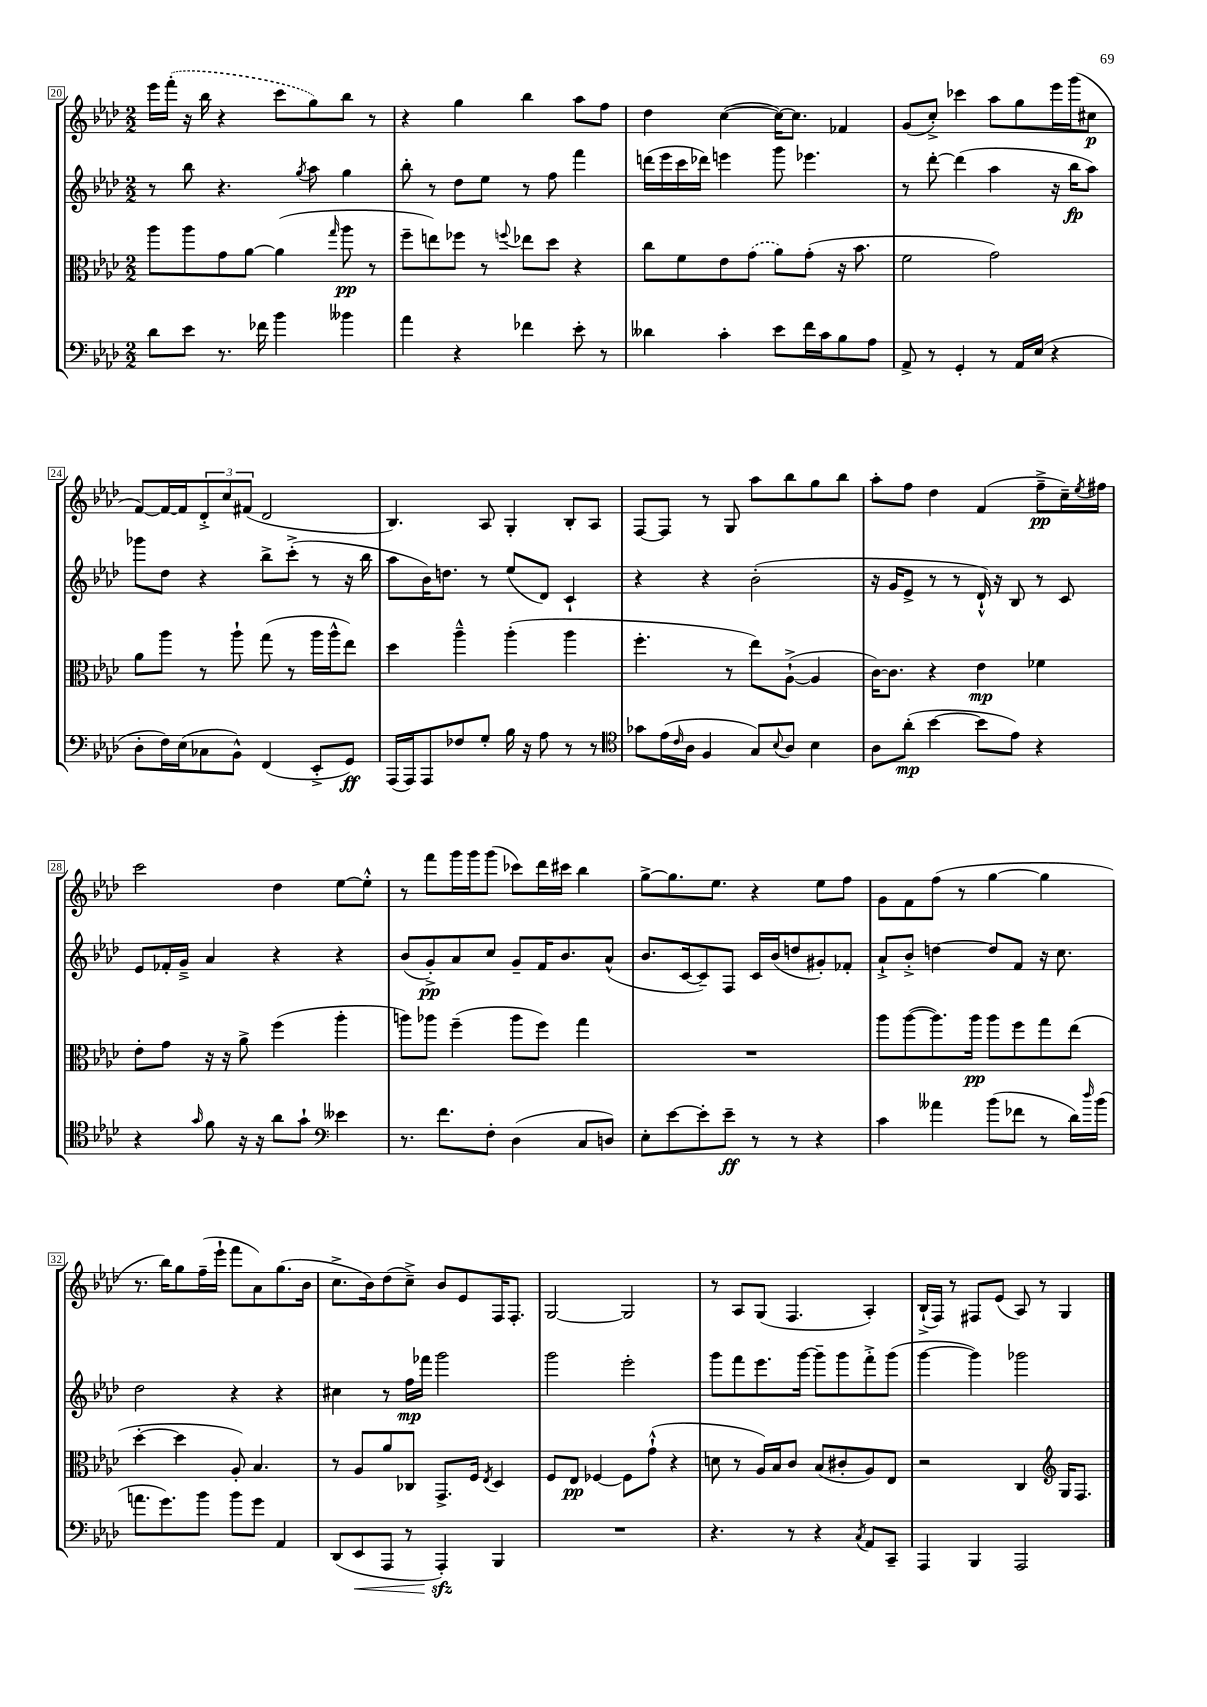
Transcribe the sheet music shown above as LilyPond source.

<<
\new StaffGroup <<
\new Staff = "s0" {
    \clef treble \key aes \major \numericTimeSignature \time 2/2
    ees'''16 \once \slurDashed f'''16-.( r16 bes''16 r4 c'''8 g''8) bes''8 r8 |
    r4 g''4 bes''4 aes''8 f''8 |
    des''4 c''4~( c''16~) c''8. fes'4 |
    g'8( c''8-.->) ces'''4 aes''8 g''8 ees'''16 g'''16( cis''8\p |
    f'8~) f'16~ f'16 \tuplet 3/2 { des'8-.-> c''8 fis'8( } des'2 |
    bes4.) aes8 g4-. bes8-. aes8 |
    f8~ f8 r8 g8 aes''8 bes''8 g''8 bes''8 |
    aes''8-. f''8 des''4 f'4( f''8--->\pp c''16--) \acciaccatura { ees''8 } fis''16 |
    c'''2 des''4 ees''8~ ees''8-.-^ |
    r8 f'''8 g'''16 g'''16 g'''8( ces'''8) des'''16 cis'''16 bes''4 |
    g''8~-> g''8. ees''8. r4 ees''8 f''8 |
    g'8 f'8 f''8( r8 g''4~ g''4 |
    r8. bes''16) g''8 f''16--( ees'''16-! f'''8 aes'8) g''8.( bes'16 |
    c''8.-> bes'16) des''8( c''8--->) bes'8 ees'8 f16 f8.-. |
    g2~ g2 |
    r8 aes8 g8( f4. aes4-.) |
    bes16-!->( f16) r8 fis8 ees'8( aes8) r8 g4 \bar "|." |
}
\new Staff = "s1" {
    \clef treble \key aes \major \numericTimeSignature \time 2/2
    r8 bes''8 r4. \acciaccatura { g''8 } aes''8 g''4 |
    bes''8-. r8 des''8 ees''8 r8 f''8 f'''4 |
    d'''16( ees'''16 c'''16 des'''16) e'''4 g'''8 ees'''4. |
    r8 des'''8~-. des'''4( aes''4 r16 bes''16\fp aes''8) |
    ges'''8 des''8 r4 bes''8-> c'''8-.->( r8 r16 bes''16 |
    aes''8 bes'16) d''8. r8 ees''8( des'8) c'4-! |
    r4 r4 bes'2-.( |
    r16 g'16 ees'8-> r8 r8 des'16-!-^) r16 bes8 r8 c'8 |
    ees'8 fes'16-. g'16---> aes'4 r4 r4 |
    bes'8( g'8-.->\pp) aes'8 c''8 g'8-- f'16 bes'8. aes'8-^( |
    bes'8. c'16~ c'8--) f8 c'16 bes'16( d''8 gis'8-.) fes'8-. |
    aes'8-!-> bes'8-.-> d''4~ d''8 f'8 r16 c''8. |
    des''2 r4 r4 |
    cis''4 r8 f''16\mp fes'''16 g'''2 |
    g'''2 ees'''2-. |
    g'''8 f'''8 ees'''8. g'''16~ g'''8-- g'''8 f'''8-.-> g'''8( |
    g'''4~ g'''4) ges'''2 \bar "|." |
}
\new Staff = "s2" {
    \clef alto \key aes \major \numericTimeSignature \time 2/2
    aes''8 aes''8 g'8 aes'8~ aes'4( \grace { g''16 } aes''8\pp r8 |
    f''8-- e''8) fes''8 r8 \appoggiatura { f''8 } ees''8 des''8 r4 |
    c''8 f'8 ees'8 \once \slurDashed g'8( aes'8) g'8-.( r16 bes'8. |
    f'2 g'2) |
    aes'8 aes''8 r8 aes''8-! g''8( r8 aes''16 aes''16-^ ees''8) |
    des''4 aes''4---^ aes''4-.( aes''4 |
    f''4.-. r8 ees''8) aes8~-!->( aes4 |
    c'16~) c'8. r4 ees'4\mp fes'4 |
    ees'8-. g'8 r16 r16 aes'8-> f''4( aes''4-. |
    a''8) aes''8 f''4--( aes''8 f''8) g''4 |
    R1 |
    aes''8 aes''8~( aes''8.) aes''16\pp aes''8 f''8 g''8 ees''8( |
    des''4~-. des''4 aes8-.) bes4. |
    r8 aes8 aes'8 ces8 g,8.-> f16 \acciaccatura { ees8 } des4 |
    f8 ees8\pp fes4~ fes8 g'8-!-^( r4 |
    d'8 r8 aes16) bes16 c'8 bes8( cis'8-. aes8) ees8 |
    r2 c4 \clef treble g16 f8. \bar "|." |
}
\new Staff = "s3" {
    \clef bass \key aes \major \numericTimeSignature \time 2/2
    des'8 ees'8 r8. fes'16 bes'4 beses'4 |
    aes'4 r4 fes'4 ees'8-. r8 |
    deses'4 c'4-. ees'8 f'16 c'16 bes8 aes8 |
    aes,8-> r8 g,4-. r8 aes,16 ees16( r4 |
    des8-. f16) ees16( ces8 bes,8-^) f,4( ees,8-.-> g,8\ff) |
    aes,,16( aes,,16) aes,,8 fes8 g8-. bes16 r16 aes8 r8 r8 |
    \clef tenor ges'8 ees'16( \grace { c'16 } aes16 f4 g8) \appoggiatura { bes8 } aes8 bes4 |
    aes8 aes'8-.\mp( bes'4~ bes'8 ees'8) r4 |
    r4 \grace { g'16 } f'8 r16 r16 aes'8 g'8-! \clef bass eeses'4 |
    r8. f'8. f8-. des4( c8 d8) |
    ees8-. ees'8~ ees'8-. ees'8--\ff r8 r8 r4 |
    c'4 aeses'4 bes'8( fes'8 r8 des'16) \grace { des''16 } bes'16( |
    a'8. g'8.) bes'8 bes'8 g'8 aes,4 |
    des,8( ees,8\< aes,,8 r8 aes,,4-.\sfz\!) bes,,4 |
    R1 |
    r4. r8 r4 \acciaccatura { c8 } aes,8 c,8-- |
    aes,,4 bes,,4 aes,,2 \bar "|." |
}
>>
>>
\layout { \context { \Score currentBarNumber = #20 \override BarNumber.stencil = #(make-stencil-boxer 0.1 0.3 ly:text-interface::print) } }
